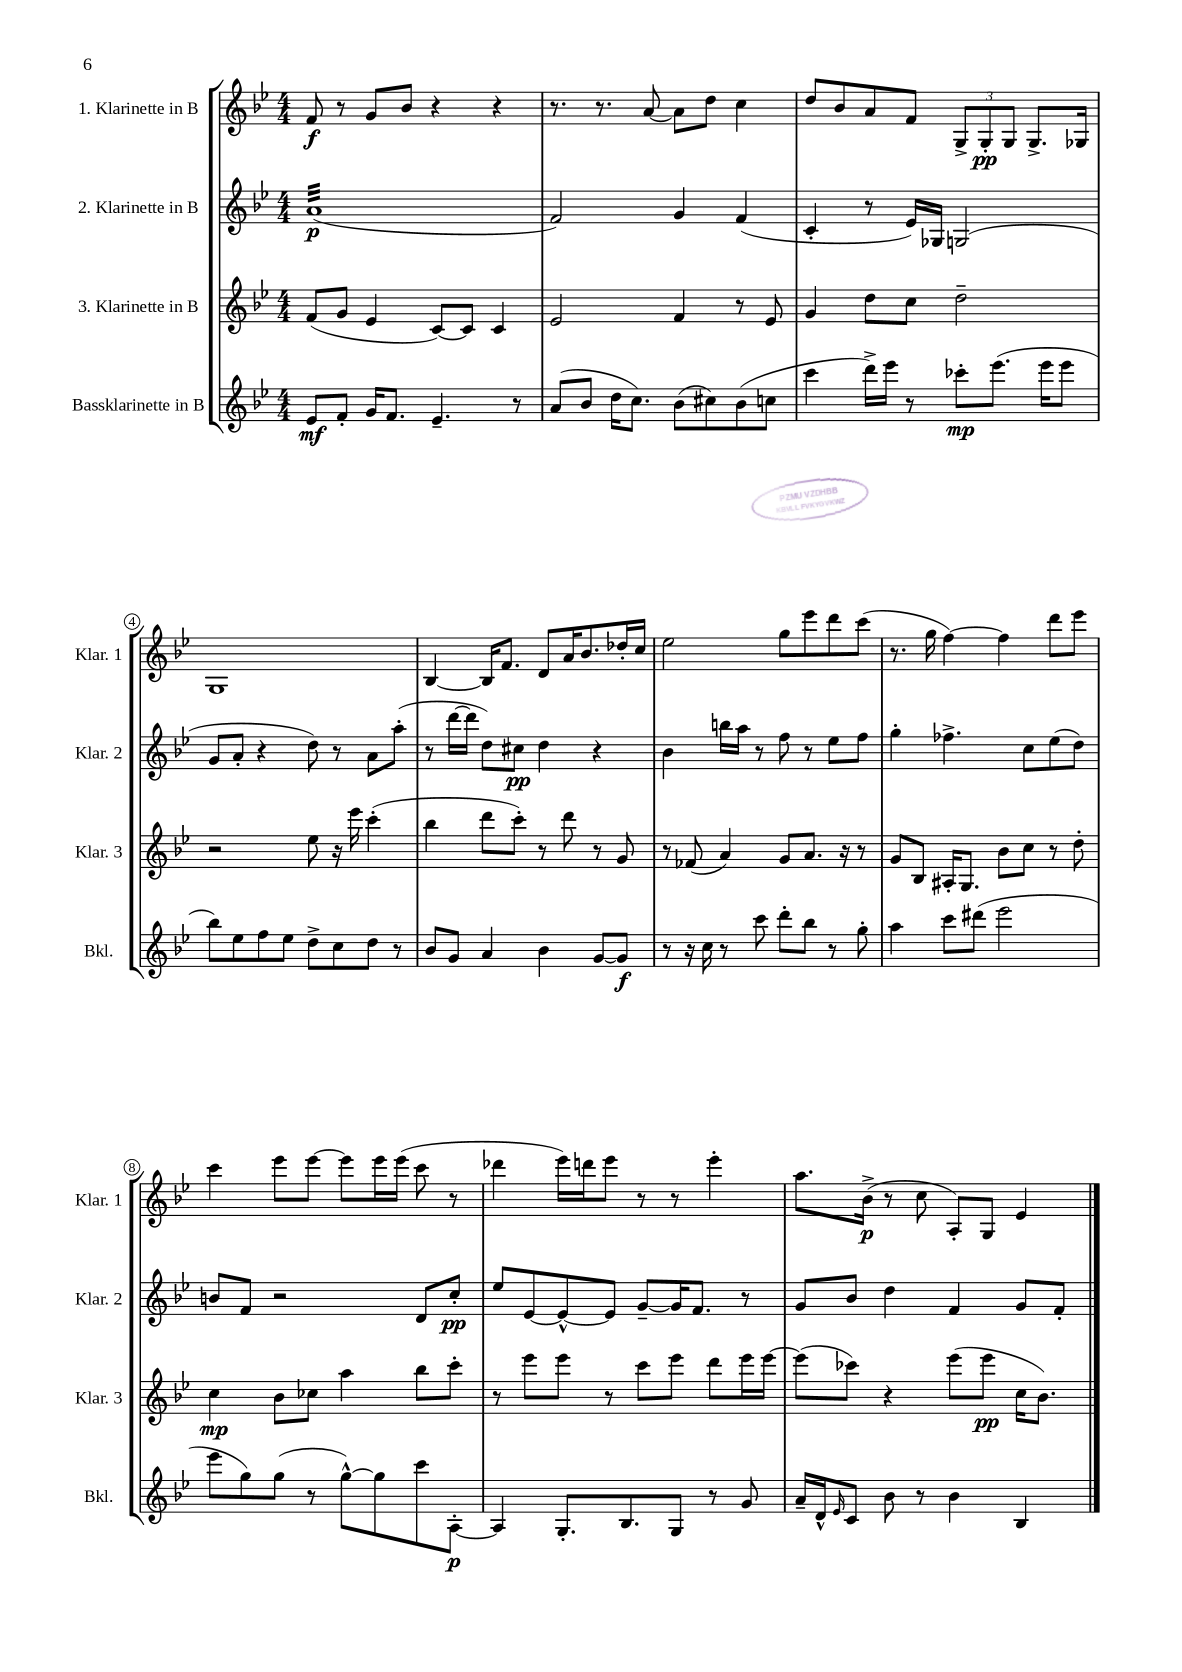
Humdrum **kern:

**kern	**kern	**kern	**kern
*staff4	*staff3	*staff2	*staff1
*clefG2	*clefG2	*clefG2	*clefG2
*k[b-e-]	*k[b-e-]	*k[b-e-]	*k[b-e-]
*M4/4	*M4/4	*M4/4	*M4/4
8e-	(8f	(1a	8f
8f'	8g	.	8r
16g	4e-	.	8g
8.f	.	.	.
.	.	.	8b-
4.e-~	[8c)	.	4r
.	8c]	.	.
.	4c	.	4r
8r	.	.	.
=	=	=	=
(8a	2e-	2f)	8.r
8b-	.	.	.
.	.	.	8.r
16dd	.	.	.
8.cc)	.	.	.
.	.	.	[8a
(8b-	4f	4g	8a]
8cc#)	.	.	8dd
(8b-	8r	(4f	4cc
8cc	8e-	.	.
=	=	=	=
4ccc	4g	4c'	8dd
.	.	.	8b-
16ddd^)	8dd	8r	8a
16eee-	.	.	.
8r	8cc	16e-)	8f
.	.	16G-	.
8ccc-'	2dd~	(2G	12G^
.	.	.	12G'
(8.eee-	.	.	.
.	.	.	12G
.	.	.	8.G^
16eee-	.	.	.
8eee-	.	.	.
.	.	.	16G-
=	=	=	=
8bb-)	2r	8g	1G
8ee-	.	8a'	.
8ff	.	4r	.
8ee-	.	.	.
8dd^	8ee-	8dd)	.
8cc	16r	8r	.
.	16eee-	.	.
8dd	(4ccc'	8a	.
8r	.	(8aa'	.
=	=	=	=
8b-	4bb-	8r	[4B-
8g	.	[16ddd	.
.	.	16ddd]	.
4a	8ddd	8dd)	16B-]
.	.	.	8.f
.	8ccc')	8cc#	.
4b-	8r	4dd	8d
.	8ddd	.	16a
.	.	.	8.b-
[8g	8r	4r	.
8g]	8g	.	16dd-'
.	.	.	16cc
=	=	=	=
8r	8r	4b-	2ee-
16r	(8f-	.	.
16cc	.	.	.
8r	4a)	16bb	.
.	.	16aa	.
8ccc	.	8r	.
8ddd'	8g	8ff	8gg
8bb-	8.a	8r	8eee-
8r	.	8ee-	8ddd
.	16r	.	.
8gg'	8r	8ff	(8ccc
=	=	=	=
4aa	8g	4gg'	8.r
.	8B-	.	.
.	.	.	16gg
8ccc	16A#'	4.ff-^	[4ff)
.	8.G	.	.
(8ddd#	.	.	.
2eee-	8b-	.	4ff]
.	8cc	8cc	.
.	8r	(8ee-	8ddd
.	8dd'	8dd)	8eee-
=	=	=	=
8eee-	4cc	8b	4ccc
8gg)	.	8f	.
(8gg	8b-	2r	8eee-
8r	8cc-	.	[8eee-
[8gg^^)	4aa	.	8eee-]
8gg]	.	.	16eee-
.	.	.	(16eee-
8ccc	8bb-	8d	8ccc
[8A'	8ccc'	8cc'	8r
=	=	=	=
4A]	8r	8ee-	4ddd-
.	8eee-	[8e-	.
8.G'	8eee-	8e-^^_	16eee-)
.	.	.	16ddd
.	8r	8e-]	8eee-
8.B-	.	.	.
.	8ccc	[8g~	8r
8G	8eee-	16g]	8r
.	.	8.f	.
8r	8ddd	.	4eee-'
8g	16eee-	8r	.
.	[16eee-	.	.
=	=	=	=
16a~	(8eee-]	8g	8.aa
16d^^	.	.	.
16qqe-	.	.	.
8c	8ccc-)	8b-	.
.	.	.	(16b-^
8b-	4r	4dd	8r
8r	.	.	8cc
4b-	(8eee-	4f	8A')
.	8eee-	.	8G
4B-	16cc	8g	4e-
.	8.b-)	.	.
.	.	8f'	.
==	==	==	==
*-	*-	*-	*-
